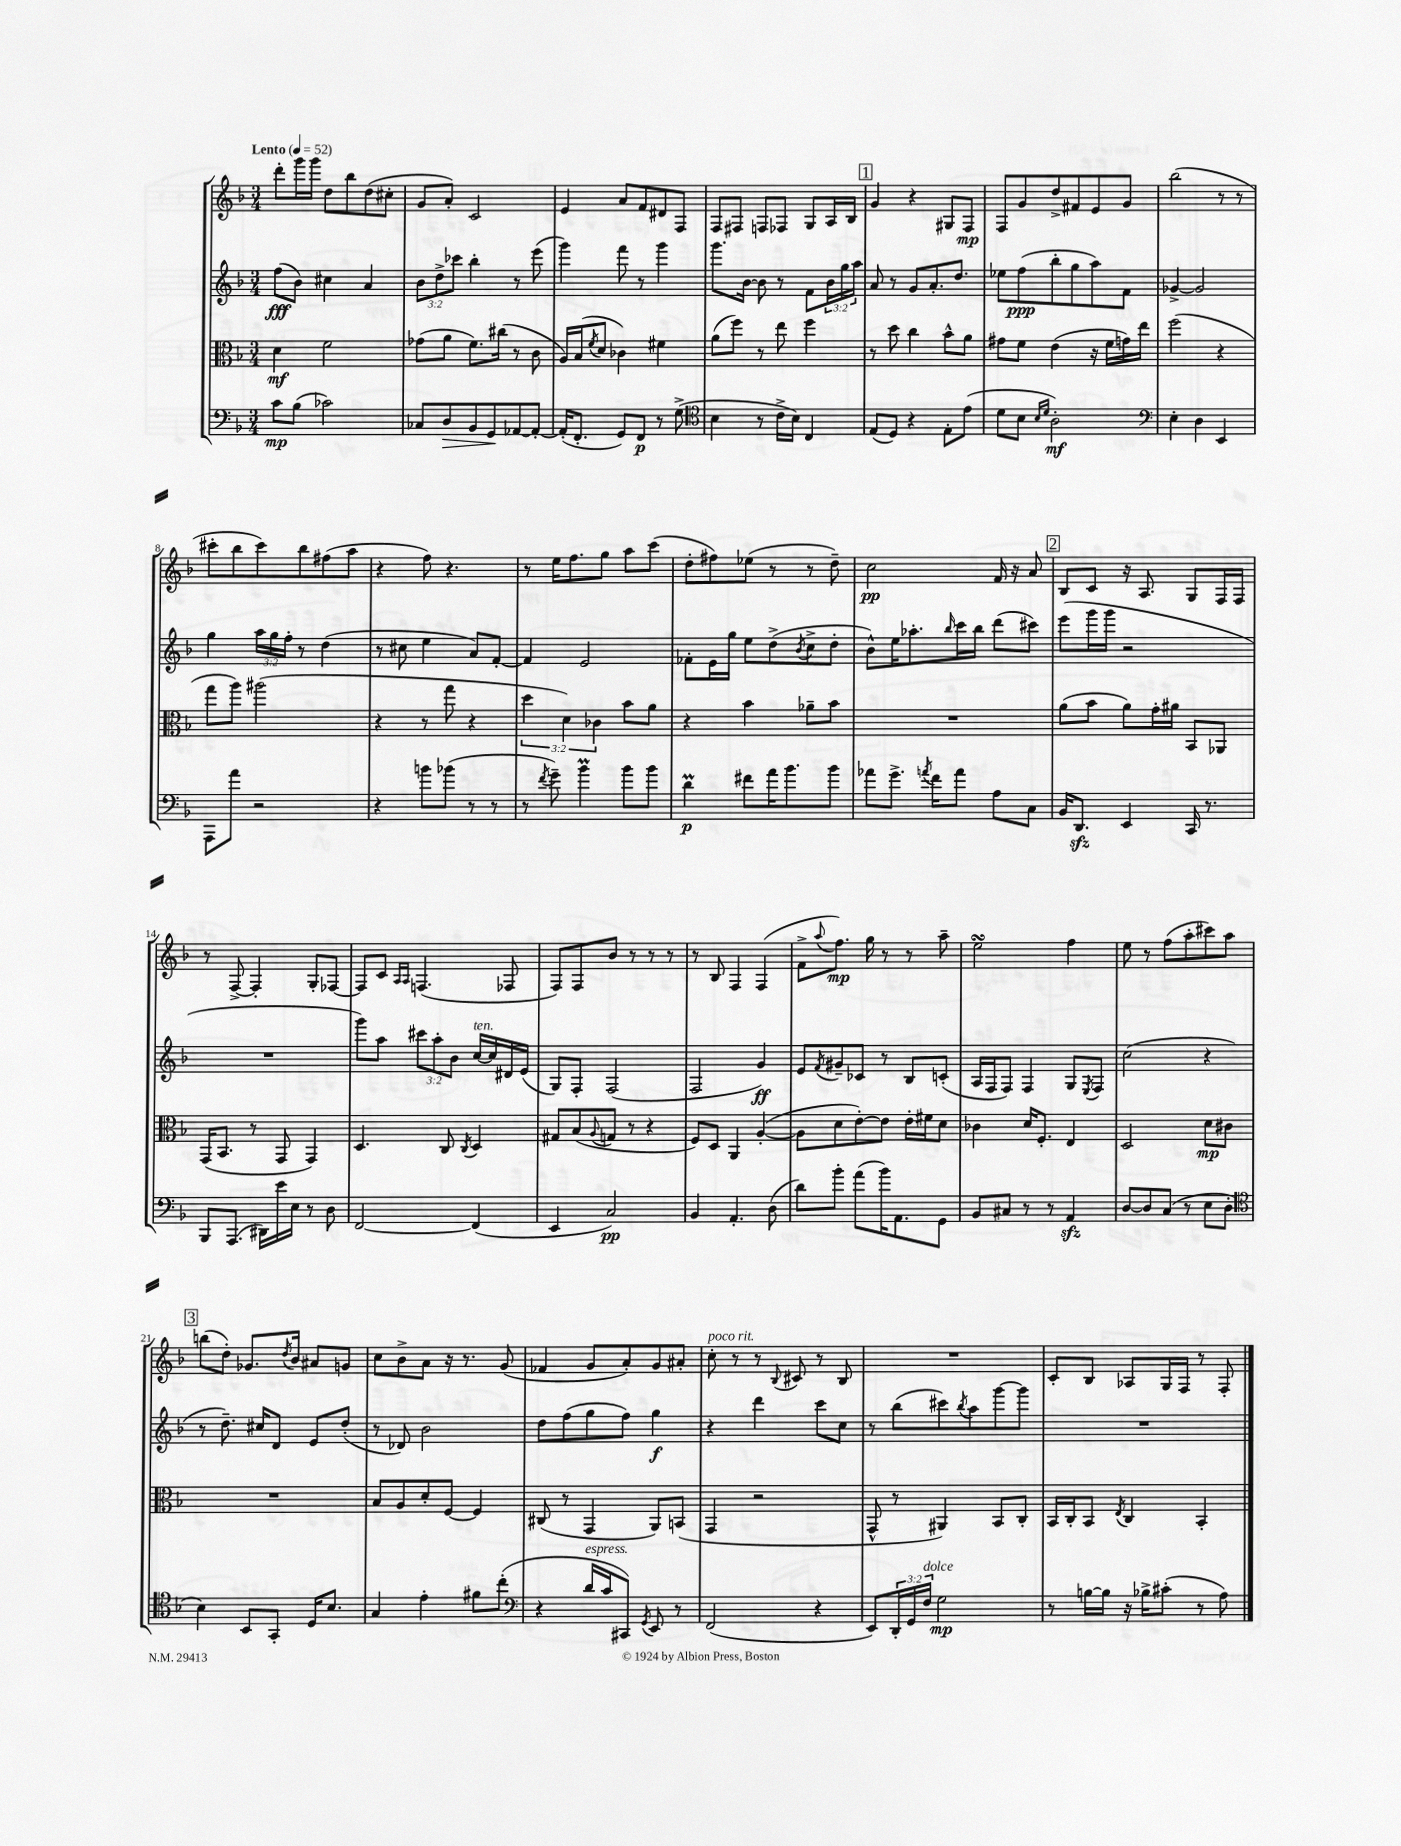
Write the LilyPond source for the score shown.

<<
\new StaffGroup <<
\new Staff = "s0" {
    \clef treble \key f \major \numericTimeSignature \time 3/4 \tempo "Lento" 4 = 52
    d'''8-. g'''16 g'''16 d''8 bes''8 d''8( cis''8-. |
    g'8 a'8-.) c'2 |
    e'4 a'8 f'8 dis'8 f8 |
    f8 fis8 f8 fes8 g8 a16 bes16 |
    \mark \markup { \box "1" } g'4 r4 gis8 f8\mp |
    f8 g'8 d''8-> fis'8 e'8 g'8 |
    bes''2( r8 r8 |
    cis'''8-. bes''8 cis'''8) bes''8 fis''8( a''8 |
    r4 f''8) r4. |
    r8 e''16 f''8. g''8 a''8 c'''8( |
    d''8-. fis''8) ees''8( r8 r8 d''8--) |
    c''2\pp f'16 r16 a'8 |
    \mark \markup { \box "2" } bes8 c'8 r16 a8. g8 f16 f16 |
    r8 f8~-> f4-. g8-. fes8~ |
    fes8 c'8 \grace { a16 a16 } f4.( fes8 |
    f8) f8 bes'8 r8 r8 r8 |
    r8 bes8 f4 f4( |
    f'8-> \appoggiatura { a''8 } f''8.\mp) g''16 r8 r8 a''8-- |
    e''2\turn f''4 |
    e''8 r8 f''8( a''8-. cis'''8) a''8 |
    \mark \markup { \box "3" } b''8( d''8-.) ges'8. \acciaccatura { d''8 } bes'16 ais'8 g'8 |
    c''8 bes'8-> a'8 r16 r8. g'8( |
    fes'4 g'8 a'8-.) g'8 ais'8-. |
    c''8-.^\markup { \italic "poco rit." } r8 r8 \appoggiatura { bes8 } cis'8 r8 bes8 |
    R2. |
    c'8-. bes8 aes8 g16 f16 r8 f8-. \bar "|." |
}
\new Staff = "s1" {
    \clef treble \key f \major \numericTimeSignature \time 3/4 \override Staff.TupletNumber.text = #tuplet-number::calc-fraction-text
    f''8\fff( bes'8) cis''4 a'4 |
    \tuplet 3/2 { bes'8 d''8-> ces'''8 } bes''4-. r8 e'''8( |
    g'''4) f'''8 r8 g'''4 |
    g'''8. bes'16~ bes'8 r8 f'8 \tuplet 3/2 { bes'16 g''16 a''16 } |
    \mark \markup { \box "1" } a'8 r8 g'8 a'8.-. d''8. |
    ees''8 f''8\ppp( bes''8-. g''8 a''8) f'8 |
    ges'4~-> ges'2 |
    g''4 \tuplet 3/2 { a''16 g''16 f''16-. } r8 d''4( |
    r8 cis''8 e''4 a'8) f'8~-. |
    f'4 e'2 |
    fes'8-. e'16 g''16 e''8 d''8->( \acciaccatura { bes'8 } c''8-> d''8-. |
    bes'8-^) e''16 aes''8.-. \grace { bes''16 } c'''16 bes''16 d'''8( cis'''8) |
    \mark \markup { \box "2" } e'''8( g'''16 g'''16 r2 |
    R2. |
    g'''8) a''8 \tuplet 3/2 { cis'''8 a''8-. bes'8 } c''16~^\markup { \italic "ten." } c''16 dis'16 e'16( |
    g8) f8-. f2( |
    f2 g'4\ff) |
    e'8 \acciaccatura { f'8 } gis'8-- ces'8 r8 bes8 c'8-.( |
    a16 f16 f8) f4 g8 \acciaccatura { e8 } f8 |
    c''2( r4 |
    \mark \markup { \box "3" } r8 d''8.--) cis''16 d'8 e'8 d''8-.( |
    r8 des'8) bes'2 |
    d''8 f''8( g''8 f''8) g''4\f |
    r4 d'''4 c'''8 c''8 |
    r8 bes''8( cis'''8) \acciaccatura { bes''8 } a''8 g'''8~ g'''8 |
    R2. \bar "|." |
}
\new Staff = "s2" {
    \clef alto \key f \major \numericTimeSignature \time 3/4 \override Staff.TupletNumber.text = #tuplet-number::calc-fraction-text
    d'4\mf f'2 |
    ges'8( a'8 f'8.) cis''16( r8 c'8 |
    a16) bes16( \acciaccatura { f'8 } d'8 ces'4) fis'4 |
    a'8( f''8) r8 e''8 f''4 |
    \mark \markup { \box "1" } r8 d''8 c''4 bes'8-^ a'8 |
    gis'8 f'8 e'4( r16 f'16 g'16) e''16 |
    f''2( r4 |
    g''8 a''8) ais''2( |
    r4 r8 g''8 r4 |
    \tuplet 3/2 { d''4 d'4) ces'4 } bes'8 a'8 |
    r4 bes'4 aes'8-- bes'8 |
    R2. |
    \mark \markup { \box "2" } a'8( bes'8 a'8) g'16-. ais'16 bes,8 aes,8 |
    g,16( bes,8. r8 g,8 g,4) |
    d4. c8 \acciaccatura { c8 } d4 |
    gis8 bes8( \appoggiatura { a8 } g8 r8 r4 |
    f8) d8 a,4 a4~-.( |
    a8 d'8 e'8~-.) e'8 e'16-. fis'16 d'8 |
    ces'4 d'16 f8.-. e4 |
    d2 d'8\mp cis'8 |
    \mark \markup { \box "3" } R2. |
    bes8 a8 d'8-. f8~ f4 |
    cis8( r8 g,4 a,8) b,8( |
    g,4 r2 |
    g,8-^ r8 ais,4) bes,8 c8-. |
    bes,16 c16-. bes,8 \acciaccatura { e8 } c4 bes,4-. \bar "|." |
}
\new Staff = "s3" {
    \clef bass \key f \major \numericTimeSignature \time 3/4 \override Staff.TupletNumber.text = #tuplet-number::calc-fraction-text
    c'8\mp bes8( ces'2) |
    ces8 d8\> bes,8 g,8\! aes,8~ aes,8~-. |
    aes,16-.( f,8.-. g,8) f,8\p r8 g8->( |
    \clef tenor bes4 r8 c'16-> bes16) c4 |
    \mark \markup { \box "1" } e8( d8) r4 e8-. e'8( |
    d'8 bes8 \grace { bes16 d'16 } a2-.\mf) |
    \clef bass e4-. d4 e,4 |
    a,,8 a'8 r2 |
    r4 b'8 bes'8( r8 r8 |
    r8 \acciaccatura { f'8 } g'8--) bes'4\prall bes'8 bes'8 |
    d'4\prall\p fis'8 a'16 bes'8. bes'8 |
    aes'8 g'8.-> \acciaccatura { a'8 } f'16 a'8 a8 c8 |
    \mark \markup { \box "2" } bes,16 d,8.\sfz e,4 c,16 r8. |
    bes,,8 a,,8.( dis,16) e'16 e16 r8 d8 |
    f,2~ f,4( |
    e,4 c2\pp) |
    bes,4 a,4.-. d8( |
    d'8) bes'8-. a'8( bes'16) a,8. g,8 |
    bes,8 cis8 r8 r8 a,4\sfz |
    d8~ d8 c8( r8 e8 d8-. |
    \mark \markup { \box "3" } \clef tenor bes4) bes,8 g,8-. d16 bes8. |
    g4 e'4-. fis'8 c''8-.( |
    \clef bass r4 d'16^\markup { \italic "espress." } c'16 cis,8) \acciaccatura { g,8 } e,8 r8 |
    f,2( r4 |
    e,8) \tuplet 3/2 { d,16-. g,16 f16^\markup { \italic "dolce" } } g2\mp |
    r8 b16~ b16 r16 bes16-> cis'8-.( r8 a8) \bar "|." |
}
>>
>>
